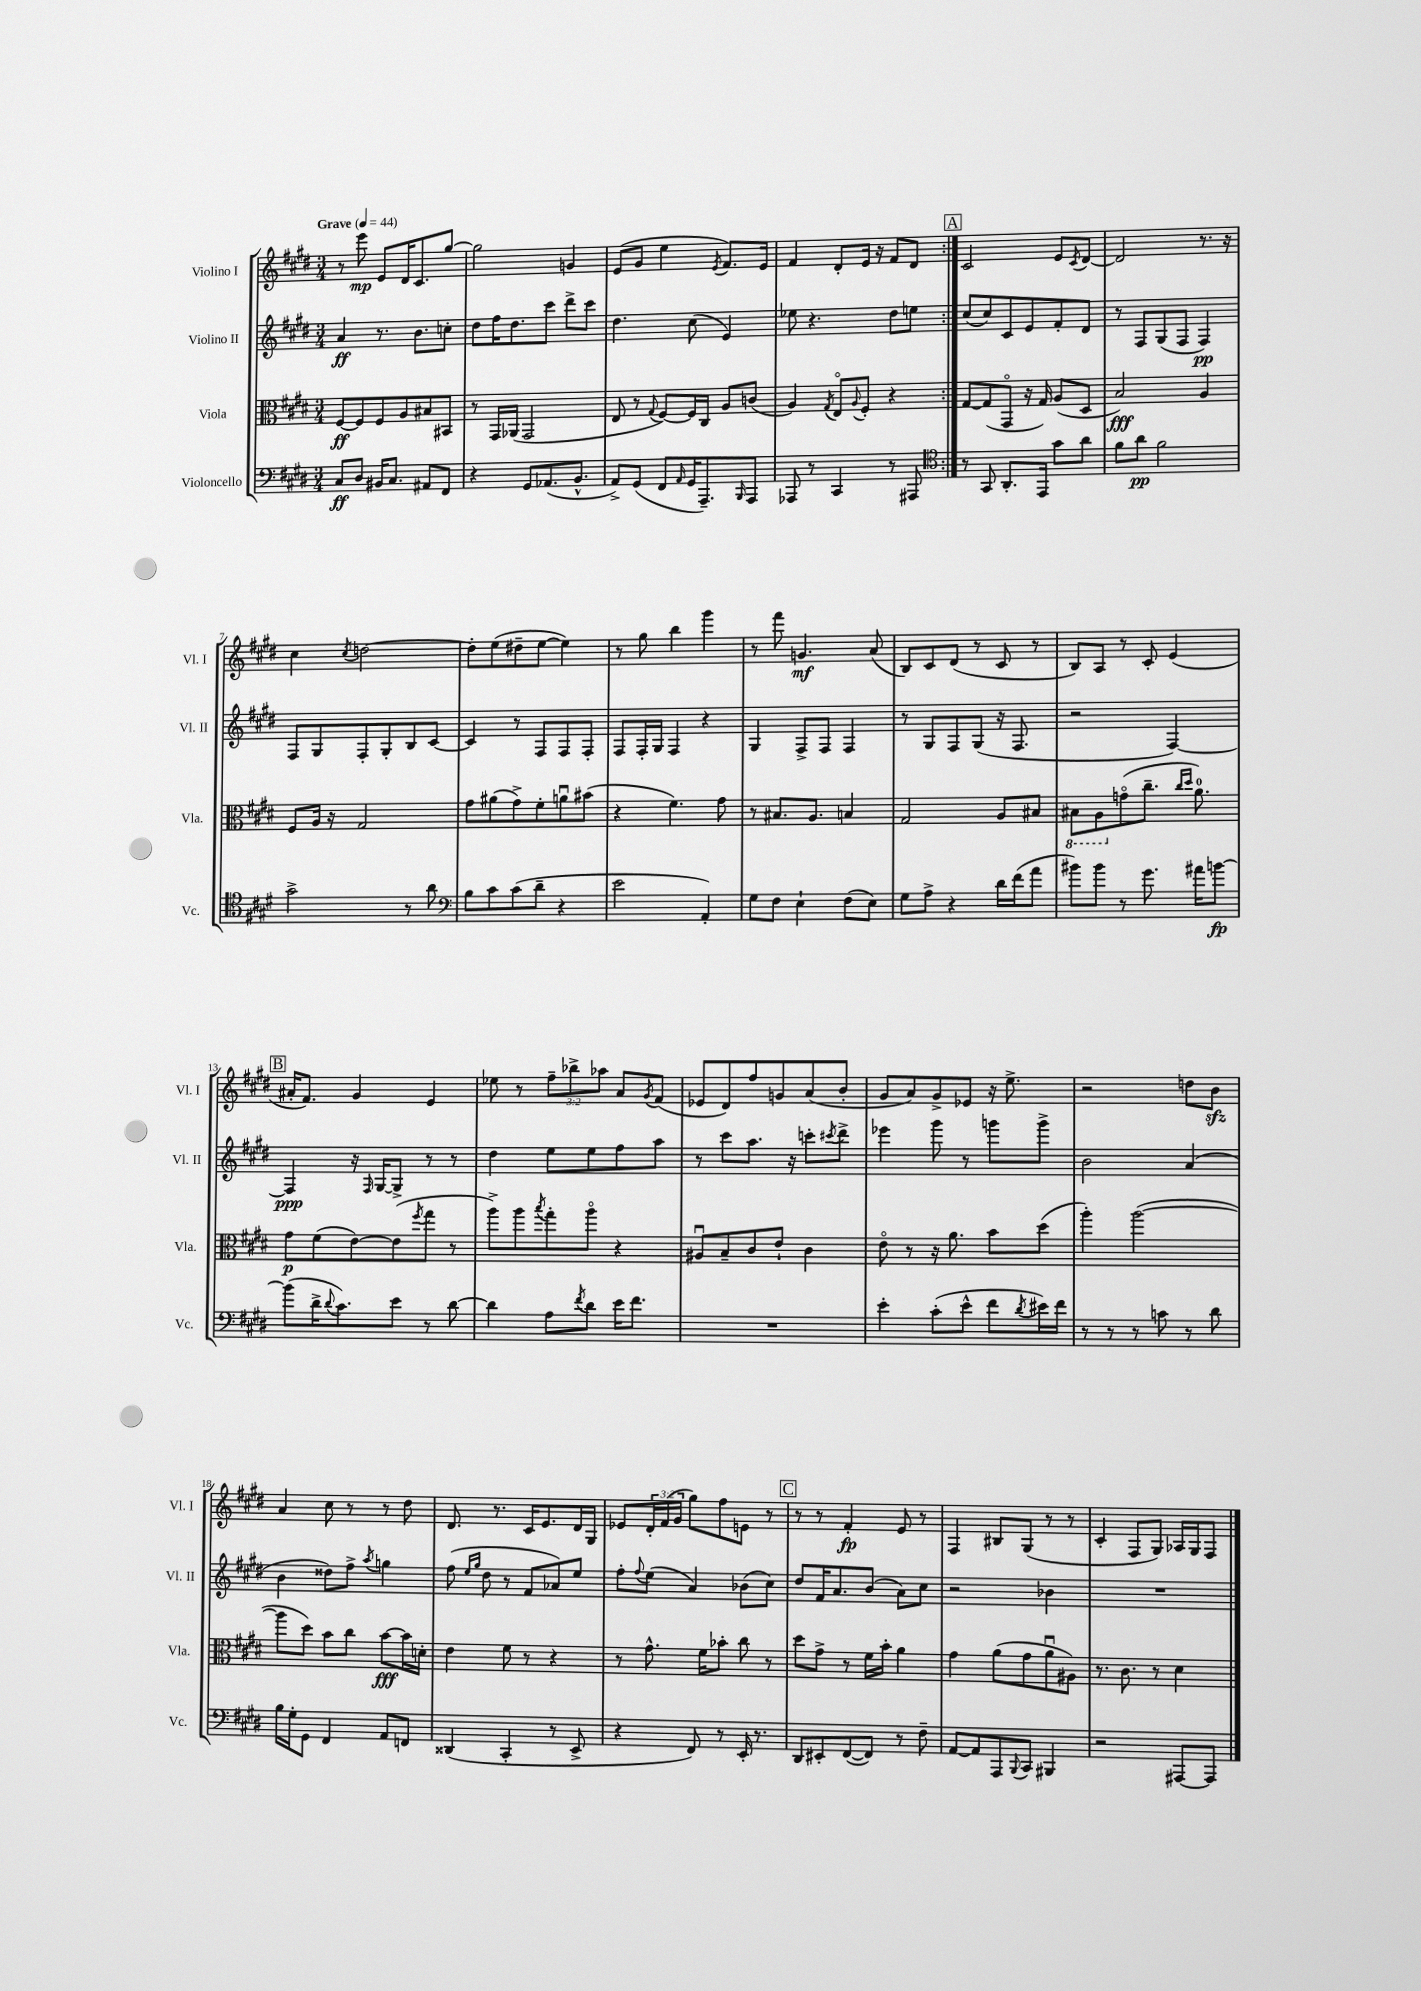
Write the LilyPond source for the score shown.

<<
\new StaffGroup <<
\new Staff = "s0" \with { instrumentName = "Violino I" shortInstrumentName = "Vl. I" } {
    \clef treble \key e \major \numericTimeSignature \time 3/4 \override Staff.TupletNumber.text = #tuplet-number::calc-fraction-text \tempo "Grave" 4 = 44
    \repeat volta 2 { r8 e'''8\mp e'8 dis'16 cis'8. gis''8~ |
    gis''2 g'4 |
    e'8( gis'8 e''4 \acciaccatura { e'8 } fis'8.) e'16 |
    fis'4 dis'8-. e'16 r16 fis'8 dis'8 | }
    \mark \markup { \box "A" } cis'2 e'8 \acciaccatura { cis'8 } dis'8~ |
    dis'2 r8. r16 |
    cis''4 \acciaccatura { cis''8 } d''2~ |
    d''8-. e''8( dis''8-- e''8~ e''4) |
    r8 gis''8 b''4 gis'''4 |
    r8 fis'''8 g'4.\mf a'8( |
    b8) cis'8 dis'8( r8 cis'8 r8 |
    b8) a8 r8 cis'8-. e'4( |
    \mark \markup { \box "B" } ais'16-. fis'8.) gis'4 e'4 |
    ees''8 r8 \tuplet 3/2 { fis''8-- bes''8-> aes''8 } a'8 \acciaccatura { gis'8 } fis'8( |
    ees'8 dis'8) fis''8 g'8 a'8( b'8-. |
    gis'8 a'8) gis'8-> ees'8 r16 e''8.-> |
    r2 d''8 b'8\sfz |
    a'4 cis''8 r8 r8 dis''8 |
    dis'8. r8. cis'16 e'8. dis'16 gis16 |
    ees'8 \tuplet 3/2 { dis'16-. fis'16( gis'16 } gis''8) fis''8 e'8 r8 |
    \mark \markup { \box "C" } r8 r8 fis'4-.\fp e'8 r8 |
    fis4 bis8 gis8( r8 r8 |
    cis'4-. fis8 gis8) aes16 gis16 fis8 \bar "|." |
}
\new Staff = "s1" \with { instrumentName = "Violino II" shortInstrumentName = "Vl. II" } {
    \clef treble \key e \major \numericTimeSignature \time 3/4
    \repeat volta 2 { a'4\ff r8. b'8. c''8-. |
    dis''8 fis''16 dis''8. cis'''8 dis'''8-> cis'''8 |
    dis''4. cis''8( e'4) |
    ees''8 r4. dis''8 e''8 | }
    \mark \markup { \box "A" } cis''8( cis''8) cis'8 e'8 fis'8-. dis'8 |
    r8 fis8 gis8( fis8 fis4\pp) |
    fis8 gis8 fis8-. gis8-. b8 cis'8~ |
    cis'4 r8 fis8 fis8 fis8-. |
    fis8 fis16-. gis16 fis4 r4 |
    gis4 fis8-> fis8 fis4 |
    r8 gis8 fis8 gis8( r16 fis8. |
    r2 fis4~) |
    \mark \markup { \box "B" } fis4\ppp r16 \grace { fis16 } gis16~ gis8-> r8 r8 |
    dis''4 e''8 e''8 fis''8 a''8 |
    r8 cis'''8 a''8. r16 c'''8-. \acciaccatura { cis'''8 } dis'''8-> |
    ees'''4 gis'''8 r8 g'''8 g'''8-> |
    b'2 a'4( |
    b'4 disis''8) fis''8-> \acciaccatura { a''8 } g''4 |
    fis''8( \grace { e''16 gis''16 } dis''8 r8 fis'8 aes'8) e''8 |
    fis''8-. \appoggiatura { fis''8 } e''8( a'4) bes'8( cis''8) |
    \mark \markup { \box "C" } dis''8 fis'16 a'8. b'8( a'8) cis''8 |
    r2 bes'4 |
    R2. \bar "|." |
}
\new Staff = "s2" \with { instrumentName = "Viola" shortInstrumentName = "Vla." } {
    \clef alto \key e \major \numericTimeSignature \time 3/4
    \repeat volta 2 { fis8~\ff fis8 fis8 a8 bis8 bis,8 |
    r8 gis,16 aes,16( gis,2 |
    e8 r8 \appoggiatura { gis8 } fis8~) fis16 cis16 a8 c'8( |
    a4) \acciaccatura { gis8 } e8\flageolet \appoggiatura { a8 } fis8-. r4 | }
    \mark \markup { \box "A" } gis8~ gis8( gis,8\flageolet r16 gis16) a8( dis8 |
    b2\fff) a4 |
    fis8 a16 r16 gis2 |
    gis'8 ais'8( gis'8->) fis'8-. a'8\downbow bis'8( |
    r4 fis'4.) gis'8 |
    r8 bis8. a8. b4 |
    gis2 a8 bis8 |
    \ottava #-1 bis,8 a,8 \ottava #0 g'8\flageolet( cis''8.-- \grace { cis''16 dis''16 } a'8.-0) |
    \mark \markup { \box "B" } gis'8\p fis'8( e'8~) e'8( \acciaccatura { fis''8 } gis''8 r8 |
    a''8->) a''8 \acciaccatura { b''8 } gis''8-. a''8\flageolet r4 |
    ais8\downbow b8-- cis'8 e'8-! cis'4 |
    e'8\flageolet r8 r16 a'8. b'8 dis''8( |
    a''4-.) a''2~( |
    a''8 dis''8) b'8 cis''8 b'8~\fff b'16 d'16-. |
    e'4 fis'8 r8 r4 |
    r8 gis'8.-^ fis'16 bes'8-. cis''8 r8 |
    \mark \markup { \box "C" } dis''8 gis'8-> r8 fis'16 b'16-. a'4 |
    gis'4 a'8( gis'8 a'8\downbow ais8) |
    r8. cis'8. r8 dis'4 \bar "|." |
}
\new Staff = "s3" \with { instrumentName = "Violoncello" shortInstrumentName = "Vc." } {
    \clef bass \key e \major \numericTimeSignature \time 3/4
    \repeat volta 2 { cis8\ff dis8 bis,16 cis8. ais,8 fis,8 |
    r4 gis,8 aes,8.( b,8.-^ |
    a,8->) gis,8( fis,8 \grace { a,16 } gis,16 a,,8.--) \grace { b,,16 } a,,8 |
    aes,,8 r8 cis,4 r8 ais,,8 | }
    \mark \markup { \box "A" } \clef tenor r8 gis,8 a,8.-. e,16 gis'8 a'8 |
    fis'8 a'8\pp fis'2 |
    gis'2-> r8 a'8 |
    \clef bass b8 cis'8 cis'8( dis'8-- r4 |
    e'2 a,4-.) |
    gis8 fis8 e4-! fis8( e8) |
    gis8 a8-> r4 dis'16 fis'16( a'8 |
    bis'8) bis'8 r8 gis'8. ais'16 b'8~\fp |
    \mark \markup { \box "B" } b'8( dis'16-> \appoggiatura { dis'8 } cis'8.) e'8 r8 dis'8~ |
    dis'4 a8 \acciaccatura { fis'8 } dis'8 e'16 fis'8. |
    R2. |
    e'4-. cis'8-.( e'8-^ fis'8 \acciaccatura { dis'8 } eis'16) fis'16 |
    r8 r8 r8 c'8 r8 dis'8 |
    b16 gis16-. gis,8 fis,4 a,8 f,8 |
    disis,4( cis,4-. r8 e,8-> |
    r4 fis,8) r8 e,16-. r8. |
    \mark \markup { \box "C" } dis,8 eis,8-. fis,8~( fis,8) r8 fis8-- |
    a,8~ a,8 a,,8 \appoggiatura { b,,8 } cis,8 bis,,4 |
    r2 ais,,8~ ais,,8 \bar "|." |
}
>>
>>
